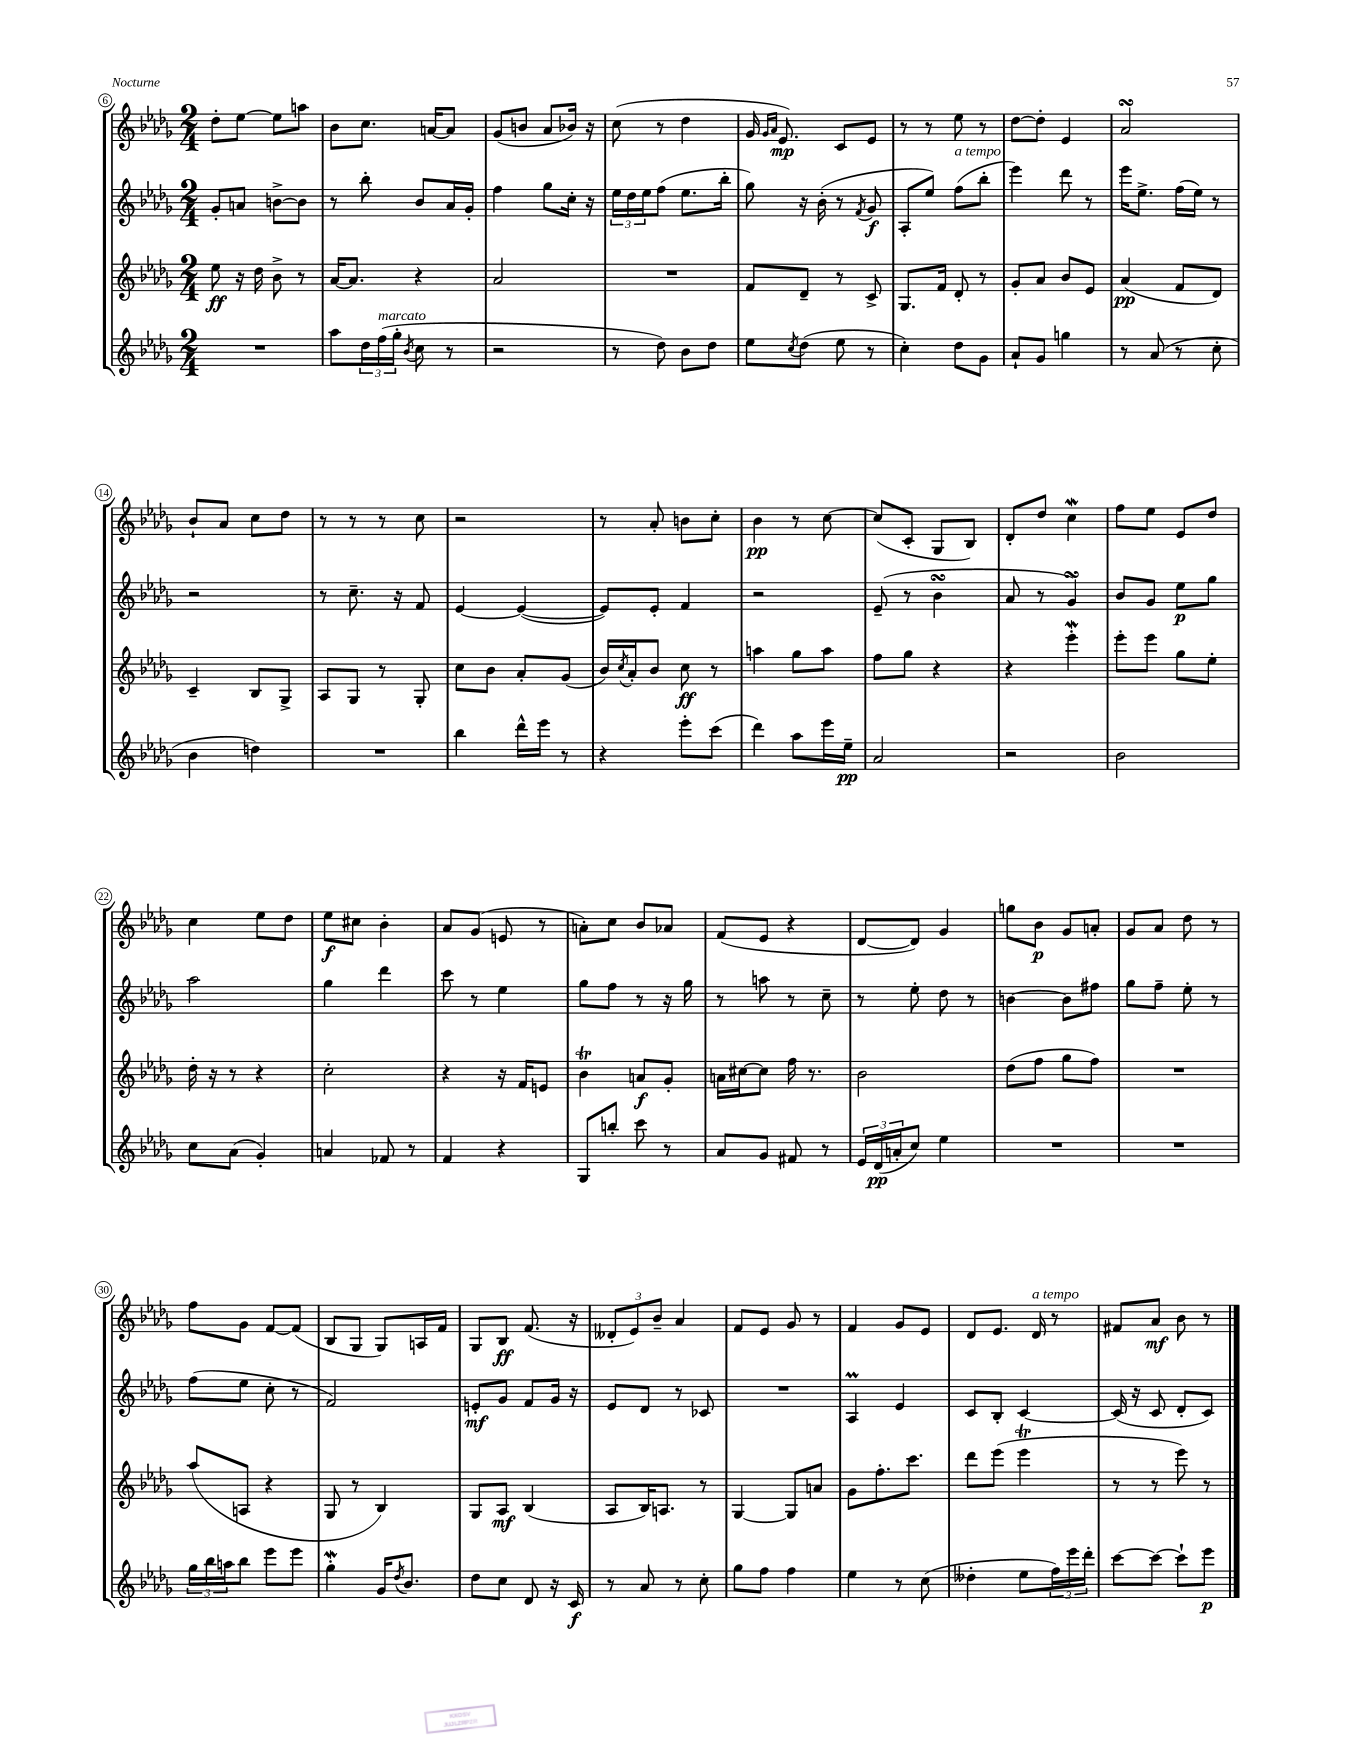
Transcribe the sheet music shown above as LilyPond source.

<<
\new StaffGroup <<
\new Staff = "s0" {
    \clef treble \key des \major \numericTimeSignature \time 2/4
    des''8-. ees''8~ ees''8 a''8 |
    bes'8 c''8. a'16~ a'8 |
    ges'8( b'8 aes'8 bes'16) r16 |
    c''8( r8 des''4 |
    ges'16 \grace { ges'16 aes'16 } ees'8.\mp) c'8 ees'8 |
    r8 r8 ees''8 r8 |
    des''8~ des''8-. ees'4 |
    aes'2\turn |
    bes'8-! aes'8 c''8 des''8 |
    r8 r8 r8 c''8 |
    r2 |
    r8 aes'8-. b'8 c''8-. |
    bes'4\pp r8 c''8~ |
    c''8( c'8-. ges8 bes8) |
    des'8-. des''8 c''4\mordent |
    f''8 ees''8 ees'8 des''8 |
    c''4 ees''8 des''8 |
    ees''8\f cis''8 bes'4-. |
    aes'8 ges'8( e'8 r8 |
    a'8-.) c''8 bes'8 aes'8 |
    f'8( ees'8 r4 |
    des'8~ des'8) ges'4 |
    g''8 bes'8\p ges'8 a'8-. |
    ges'8 aes'8 des''8 r8 |
    f''8 ges'8 f'8~ f'8( |
    bes8 ges8 ges8) a16 f'16 |
    ges8 bes8\ff f'8.( r16 |
    \tuplet 3/2 { deses'8-. ees'8) bes'8-- } aes'4 |
    f'8 ees'8 ges'8 r8 |
    f'4 ges'8 ees'8 |
    des'8 ees'8. des'16^\markup { \italic "a tempo" } r8 |
    fis'8 aes'8\mf bes'8 r8 \bar "|." |
}
\new Staff = "s1" {
    \clef treble \key des \major \numericTimeSignature \time 2/4
    ges'8-. a'8 b'8~-> b'8 |
    r8 bes''8-. bes'8 aes'16 ges'16-. |
    f''4 ges''8 c''16-. r16 |
    \tuplet 3/2 { ees''16 des''16 ees''16 } f''8( ees''8. bes''16-. |
    ges''8) r16 bes'16-.( r8 \acciaccatura { f'8 } ges'8\f |
    aes8-. ees''8) f''8^\markup { \italic "a tempo" }( bes''8-. |
    ees'''4) des'''8 r8 |
    ees'''16 ees''8.-> f''16( ees''16) r8 |
    r2 |
    r8 c''8.-- r16 f'8 |
    ees'4~ ees'4~( |
    ees'8) ees'8-. f'4 |
    r2 |
    ees'8--( r8 bes'4\turn |
    aes'8 r8 ges'4\turn) |
    bes'8 ges'8 ees''8\p ges''8 |
    aes''2 |
    ges''4 des'''4 |
    c'''8 r8 ees''4 |
    ges''8 f''8 r8 r16 ges''16 |
    r8 a''8 r8 c''8-- |
    r8 ees''8-. des''8 r8 |
    b'4~ b'8 fis''8 |
    ges''8 f''8-- ees''8-. r8 |
    f''8( ees''8 c''8-. r8 |
    f'2) |
    e'8-.\mf ges'8 f'8 ges'16 r16 |
    ees'8 des'8 r8 ces'8 |
    R2 |
    aes4\prall ees'4 |
    c'8 bes8-. c'4~ |
    c'16( r16 c'8 des'8-. c'8) \bar "|." |
}
\new Staff = "s2" {
    \clef treble \key des \major \numericTimeSignature \time 2/4
    ees''8\ff r16 des''16 bes'8-> r8 |
    aes'16~ aes'8. r4 |
    aes'2 |
    R2 |
    f'8 des'8-- r8 c'8-> |
    ges8. f'16 des'8-. r8 |
    ges'8-. aes'8 bes'8 ees'8 |
    aes'4\pp( f'8 des'8) |
    c'4-- bes8 ges8-> |
    aes8 ges8 r8 ges8-. |
    c''8 bes'8 aes'8-. ges'8( |
    bes'16) \acciaccatura { c''8 } aes'16-. bes'8 c''8\ff r8 |
    a''4 ges''8 a''8 |
    f''8 ges''8 r4 |
    r4 ees'''4-.\mordent |
    ees'''8-. ees'''8 ges''8 ees''8-. |
    des''16-. r16 r8 r4 |
    c''2-. |
    r4 r16 f'16 e'8 |
    bes'4\trill a'8\f ges'8-. |
    a'16 cis''16~ cis''8 f''16 r8. |
    bes'2 |
    des''8( f''8 ges''8 f''8) |
    R2 |
    aes''8( a8 r4 |
    ges8 r8 bes4) |
    ges8 aes8\mf bes4( |
    aes8 bes16) a8. r8 |
    ges4~ ges8 a'8 |
    ges'8 f''8.-. c'''8. |
    des'''8 ees'''8( ees'''4\trill |
    r8 r8 ees'''8) r8 \bar "|." |
}
\new Staff = "s3" {
    \clef treble \key des \major \numericTimeSignature \time 2/4
    R2 |
    aes''8 \tuplet 3/2 { des''16 f''16^\markup { \italic "marcato" }( ges''16-. } \acciaccatura { bes'8 } c''8 r8 |
    r2 |
    r8 des''8) bes'8 des''8 |
    ees''8 \acciaccatura { c''8 } des''8( ees''8 r8 |
    c''4-.) des''8 ges'8 |
    aes'8-! ges'8 g''4 |
    r8 aes'8( r8 c''8-. |
    bes'4 d''4) |
    R2 |
    bes''4 des'''16-^ ees'''16 r8 |
    r4 ees'''8-. c'''8( |
    des'''4) aes''8 ees'''16 ees''16--\pp |
    aes'2 |
    r2 |
    bes'2 |
    c''8 aes'8( ges'4-.) |
    a'4 fes'8 r8 |
    f'4 r4 |
    ges8 b''8-. c'''8 r8 |
    aes'8 ges'8 fis'8 r8 |
    \tuplet 3/2 { ees'16 des'16\pp( a'16-. } c''8) ees''4 |
    R2 |
    R2 |
    \tuplet 3/2 { ges''16 bes''16 a''16 } bes''8 ees'''8 ees'''8 |
    ges''4-.\mordent ges'16 \acciaccatura { des''8 } bes'8. |
    des''8 c''8 des'8 r16 c'16\f |
    r8 aes'8 r8 c''8-. |
    ges''8 f''8 f''4 |
    ees''4 r8 c''8( |
    deses''4-. ees''8 \tuplet 3/2 { f''16) ees'''16 des'''16-. } |
    c'''8~ c'''8~ c'''8-! ees'''8\p \bar "|." |
}
>>
>>
\layout { \context { \Score currentBarNumber = #6 \override BarNumber.stencil = #(make-stencil-circler 0.1 0.3 ly:text-interface::print) } }
